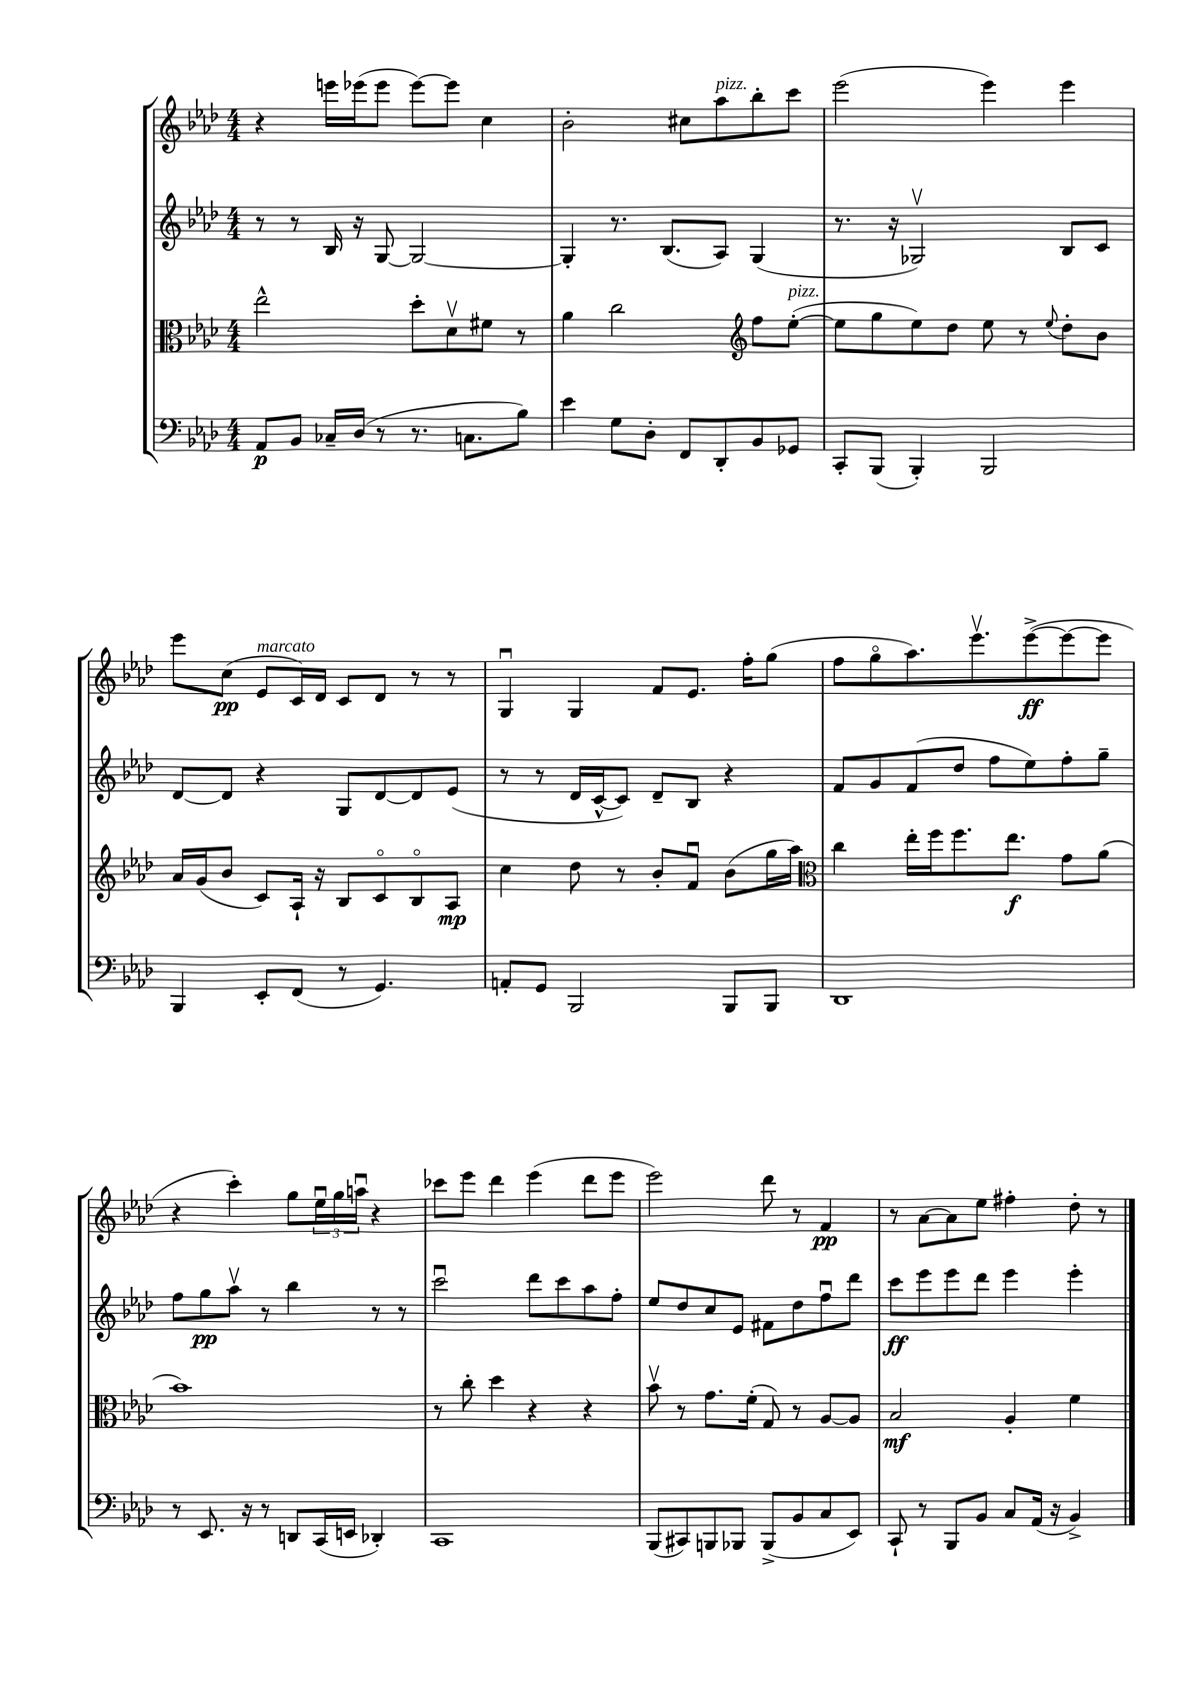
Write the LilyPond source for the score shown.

<<
\new StaffGroup <<
\new Staff = "s0" {
    \clef treble \key aes \major \numericTimeSignature \time 4/4
    r4 e'''16 ees'''16( ees'''8 ees'''8~) ees'''8 c''4 |
    bes'2-. cis''8 aes''8^\markup { \italic "pizz." } bes''8-. c'''8 |
    ees'''2( ees'''4) ees'''4 |
    ees'''8 c''8\pp( ees'8^\markup { \italic "marcato" } c'16) des'16 c'8 des'8 r8 r8 |
    g4\downbow g4 f'8 ees'8. f''16-. g''8( |
    f''8 g''8\flageolet aes''8.) ees'''8.\upbow ees'''8~->\ff( ees'''8~ ees'''8 |
    r4 c'''4-.) g''8 \tuplet 3/2 { ees''16\downbow g''16 a''16\downbow } r4 |
    ces'''8 ees'''8 des'''4 ees'''4( des'''8 ees'''8 |
    ees'''2) des'''8 r8 f'4\pp |
    r8 aes'8~ aes'8 ees''8 fis''4-. des''8-. r8 \bar "|." |
}
\new Staff = "s1" {
    \clef treble \key aes \major \numericTimeSignature \time 4/4
    r8 r8 bes16 r16 g8~ g2~ |
    g4-. r8. bes8.( aes8) g4( |
    r8. r16 ges2\upbow) bes8 c'8 |
    des'8~ des'8 r4 g8 des'8~ des'8 ees'8( |
    r8 r8 des'16 c'16~-^ c'8) des'8-- bes8 r4 |
    f'8 g'8 f'8( des''8 f''8 ees''8) f''8-. g''8-- |
    f''8 g''8\pp aes''8\upbow r8 bes''4 r8 r8 |
    c'''2\downbow des'''8 c'''8 aes''8 f''8-. |
    ees''8 des''8 c''8 ees'8 fis'8 des''8 f''8\downbow des'''8 |
    c'''8\ff ees'''8 ees'''8 des'''8 ees'''4 ees'''4-. \bar "|." |
}
\new Staff = "s2" {
    \clef alto \key aes \major \numericTimeSignature \time 4/4
    ees''2-^ des''8-. des'8\upbow fis'8 r8 |
    aes'4 c''2 \clef treble f''8 ees''8~-.^\markup { \italic "pizz." }( |
    ees''8 g''8 ees''8) des''8 ees''8 r8 \appoggiatura { ees''8 } des''8-. bes'8 |
    aes'16 g'16( bes'8 c'8) aes16-! r16 bes8 c'8\flageolet bes8\flageolet aes8\mp |
    c''4 des''8 r8 bes'8-. f'8\downbow bes'8( g''16 aes''16) |
    \clef alto c''4 ees''16-. f''16 f''8. ees''8.\f g'8 aes'8( |
    bes'1) |
    r8 c''8-. des''4 r4 r4 |
    bes'8\upbow r8 g'8. f'16-.( g8) r8 aes8~ aes8 |
    bes2\mf aes4-. f'4 \bar "|." |
}
\new Staff = "s3" {
    \clef bass \key aes \major \numericTimeSignature \time 4/4
    aes,8\p bes,8 ces16-- des16( r8 r8. c8. bes8) |
    ees'4 g8 des8-. f,8 des,8-. bes,8 ges,8 |
    c,8-. bes,,8( bes,,4-.) bes,,2 |
    bes,,4 ees,8-. f,8( r8 g,4.) |
    a,8-. g,8 bes,,2 bes,,8 bes,,8 |
    des,1 |
    r8 ees,8. r16 r8 d,8 c,16( e,16 des,4-.) |
    c,1 |
    bes,,8( cis,8) b,,8 bes,,8 bes,,8->( bes,8 c8 ees,8) |
    c,8-! r8 bes,,8 bes,8 c8 aes,16( r16 bes,4->) \bar "|." |
}
>>
>>
\layout { \context { \Score \remove "Bar_number_engraver" } }
